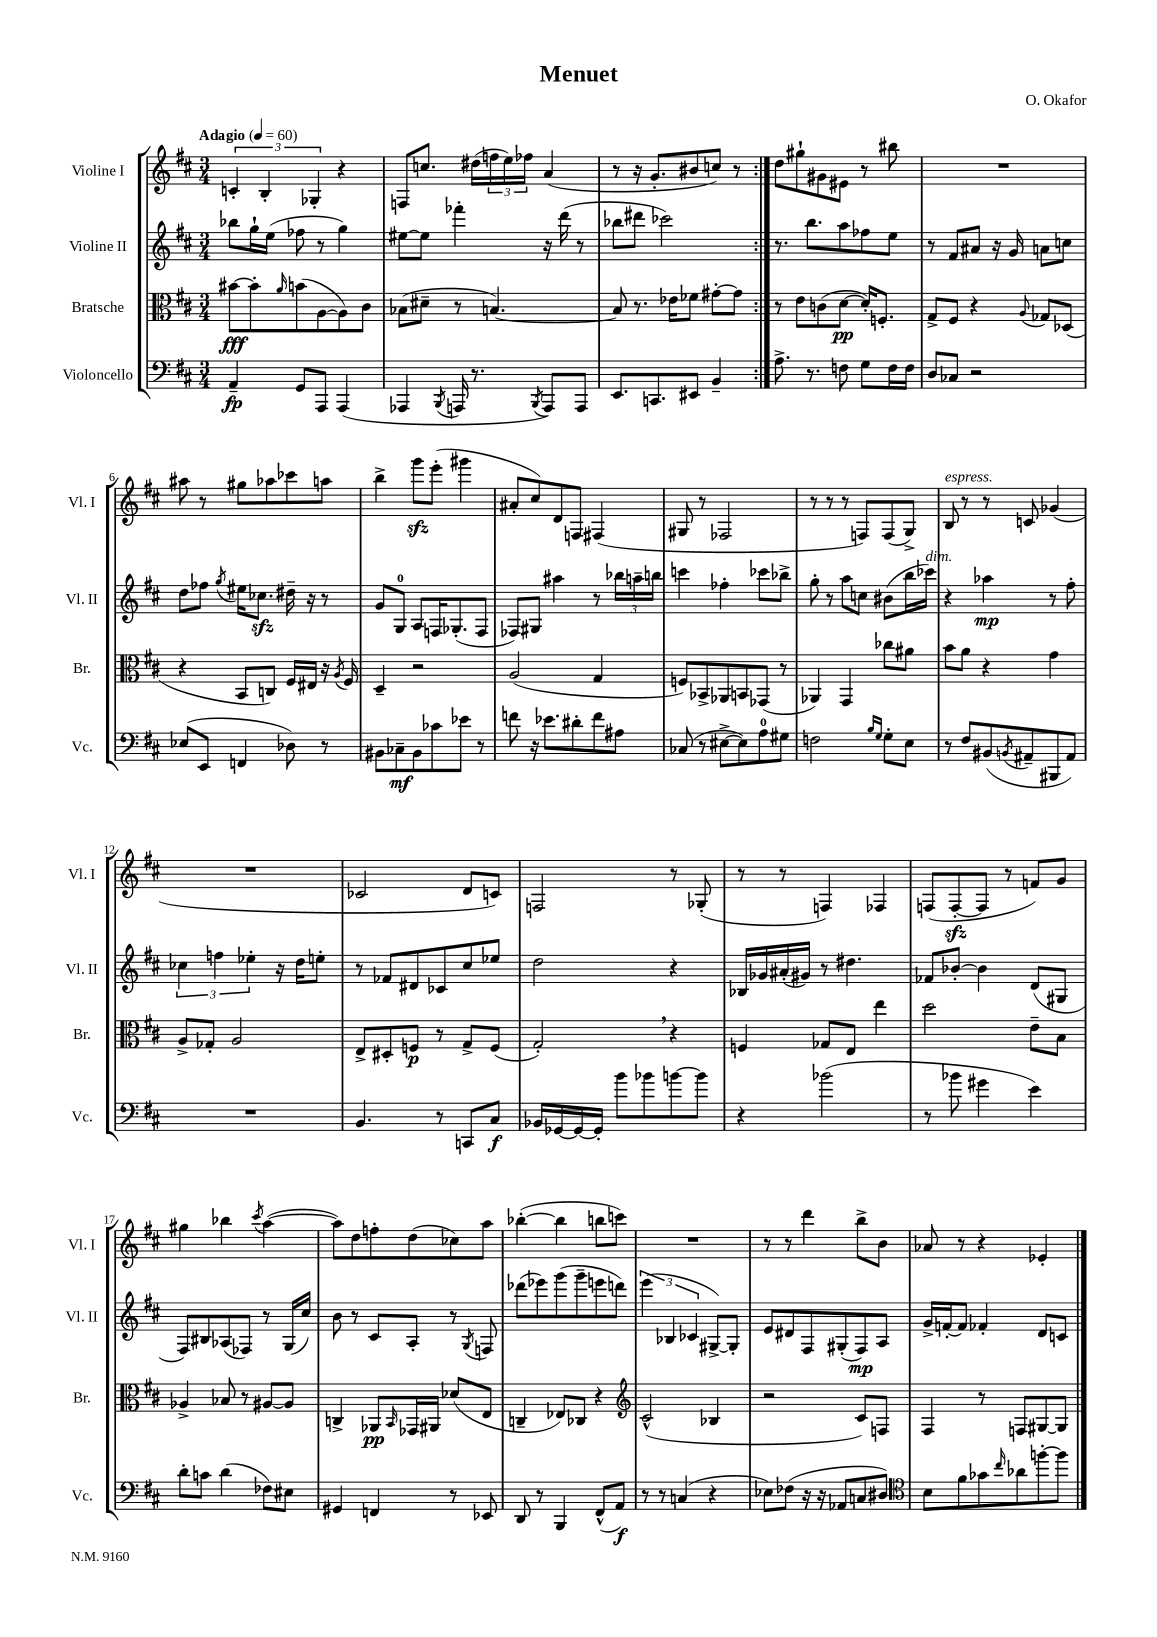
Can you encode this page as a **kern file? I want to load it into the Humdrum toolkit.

**kern	**dynam	**kern	**dynam	**kern	**dynam	**kern
*part4	*part4	*part3	*part3	*part2	*part2	*part1
*staff4	*staff4	*staff3	*staff3	*staff2	*staff2	*staff1
*I"Violoncello	*	*I"Bratsche	*	*I"Violine II	*	*I"Violine I
*I'Vc.	*	*I'Br.	*	*I'Vl. II	*	*I'Vl. I
*clefF4	*	*clefC3	*	*clefG2	*	*clefG2
*k[f#c#]	*	*k[f#c#]	*	*k[f#c#]	*	*k[f#c#]
*M3/4	*	*M3/4	*	*M3/4	*	*M3/4
*MM60	*	*MM60	*	*MM60	*	*MM60
=1	=1	=1	=1	=1	=1	=1
!	!	!	!	!	!	!LO:TX:a:B:t=Adagio
4AA~/	fp	[8b#X\L	fff	8bb-X\L	.	6cn'/
.	.	8b#'\]	.	16gg`\L	.	.
.	.	.	.	.	.	6B'/
.	.	.	.	(16ee\JJ	.	.
.	.	16qqa/	.	.	.	.
8GG/L	.	(8bn\	.	8ff-X\	.	.
.	.	.	.	.	.	6G-X'/
8AAA/J	.	[8A\	.	8r	.	.
(4AAA/	.	8A\])	.	4gg\)	.	4r
.	.	8c#\J	.	.	.	.
=2	=2	=2	=2	=2	=2	=2
4AAA-X/	.	(8B-X\L	.	[8ee#X\L	.	8Fn/L
.	.	8d#X~\J	.	8ee#\J]	.	8.ccn/J
8qBBB/	.	.	.	.	.	.
16AAAn/	.	8r	.	4fff-X'\	.	.
8.r	.	.	.	.	.	(16dd#X\LL
.	.	[4.Bn/)	.	.	.	24ffn\
.	.	.	.	.	.	24ee\)
.	.	.	.	.	.	24ff-X\JJ
8qBBB/	.	.	.	.	.	.
8AAA/L)	.	.	.	16r	.	(4a/
.	.	.	.	(16ddd\	.	.
8AAA/J	.	.	.	8r	.	.
=3	=3	=3	=3	=3	=3	=3
8.EE/L	.	8B/]	.	8bb-X\L	.	8r
.	.	8.r	.	8ddd#X\J	.	16r
8.CCn/	.	.	.	.	.	8.g'/L
.	.	.	.	2ccc-X\)	.	.
.	.	16e-X\KL	.	.	.	.
8EE#X/J	.	8f-X\J	.	.	.	8b#X/
4BB~/	.	[8g#X'\L	.	.	.	8ccn/J)
.	.	8g#\J]	.	.	.	8r
=4:|!	=4:|!	=4:|!	=4:|!	=4:|!	=4:|!	=4:|!
8.A^\	.	8r	.	8.r	.	8dd\L
.	.	8e\L	.	.	.	8gg#X`\
8.r	.	.	.	8.bb\L	.	.
.	.	(8cn\	.	.	.	8g#X\
8Fn\	.	[8d\J	pp	8aa\	.	8e#X\J
8G\L	.	16d'/KL])	.	8ff-X\	.	8r
.	.	8.Fn'/J	.	.	.	.
16F\L	.	.	.	8ee\J	.	8bb#X\
16F\JJ	.	.	.	.	.	.
=5	=5	=5	=5	=5	=5	=5
8D/L	.	8G^/L	.	8r	.	2.r
8C-X/J	.	8F#/J	.	8f#/L	.	.
2r	.	4r	.	8a#X/J	.	.
.	.	.	.	16r	.	.
.	.	.	.	16g/	.	.
.	.	8qqA/	.	.	.	.
.	.	8G-X/L	.	8an\L	.	.
.	.	(8D-X/J	.	8ccn\J	.	.
!!LO:LB:g=z
=6	=6	=6	=6	=6	=6	=6
(8E-X/L	.	4r	.	8dd\L	.	8aa#X\
8EE/J	.	.	.	8ff-X\J	.	8r
.	.	.	.	8qgg/	.	.
4FFn/	.	8BB/L	.	16ee#X\KL	.	8gg#X\L
.	.	.	.	8.cc-Xzz\J	.	.
.	.	8Cn/J)	.	.	.	8aa-X\
8D-X\)	.	16F#/LL	.	16dd#X~\	.	8ccc-X\
.	.	16E#X/JJ	.	16r	.	.
8r	.	16r	.	8r	.	8aan\J
.	.	8qA/	.	.	.	.
.	.	16F#/	.	.	.	.
=7	=7	=7	=7	=7	=7	=7
8BB#X\L	.	4D~/	.	8g/L	.	4bb^\
8C-X~\	mf	.	.	8G/J	.	.
8BB#\	.	2r	.	8A/L	.	8gggzz\L
8c-X\	.	.	.	16Fn/K	.	(8eee'\J
.	.	.	.	(8.G-X'/	.	.
8e-X\J	.	.	.	.	.	4ggg#X\
8r	.	.	.	8F/J	.	.
=8	=8	=8	=8	=8	=8	=8
8fn\	.	(2A/	.	8F-X/L)	.	8a#X'/L
16r	.	.	.	8G#X/J	.	8cc#/)
8.e-X\L	.	.	.	.	.	.
.	.	.	.	4aa#X\	.	8d/
8d#X'\	.	.	.	.	.	8Fn/J
8f\	.	4G/	.	8r	.	(4F#X/
8A#X\J	.	.	.	24bb-X\LL	.	.
.	.	.	.	24aan~\	.	.
.	.	.	.	24bbn\JJ	.	.
=9	=9	=9	=9	=9	=9	=9
(8C-X/	.	8Fn/L)	.	4cccn\	.	8G#X/
8r	.	8BB-X^/	.	.	.	8r
[8E#X^\L	.	8AA-X/	.	4ff-X'\	.	2F-X/
8E#\])	.	8BBn/	.	.	.	.
8A\	.	(8GG-X/J	.	8ccc-X\L	.	.
8G#X\J	.	8r	.	8bb-X^\J	.	.
=10	=10	=10	=10	=10	=10	=10
2Fn\	.	4AA-X/)	.	8gg'\	.	8r
.	.	.	.	8r	.	8r
.	.	4GG/	.	8aa\L	.	8r
.	.	.	.	8ccn\J	.	8Fn/L)
16qqB/LL	.	.	.	.	.	.
16qqG/JJ	.	.	.	.	.	.
8G'\L	.	8cc-X\L	.	(8b#X\L	.	(8F/
8E\J	.	8a#X\J	.	16bb\L	.	8G^/J)
!	!	!	!	!LO:TX:a:i:t=dim.	!	!
.	.	.	.	16ccc-X\JJ)	.	.
=11	=11	=11	=11	=11	=11	=11
!	!	!	!	!	!	!LO:TX:a:i:t=espress.
8r	.	8b\L	.	4r	.	8B/
8F#/L	.	8a\J	.	.	.	8r
(8BB#X/	.	4r	.	4aa-X\	mp	8r
8qBBn/	.	.	.	.	.	.
8AA#X~/	.	.	.	.	.	8cn/
8BBB#X/	.	4g\	.	8r	.	(4g-X/
8AA#/J)	.	.	.	8ff#'\	.	.
!!LO:LB:g=z
=12	=12	=12	=12	=12	=12	=12
2.r	.	8A^/L	.	6cc-X\	.	2.r
.	.	8G-X'/J	.	.	.	.
.	.	.	.	6ffn\	.	.
.	.	2A/	.	.	.	.
.	.	.	.	6ee-X'\	.	.
.	.	.	.	16r	.	.
.	.	.	.	16dd\KL	.	.
.	.	.	.	8een'\J	.	.
=13	=13	=13	=13	=13	=13	=13
4.BB/	.	8E^/L	.	8r	.	2c-X/
.	.	8D#X'/	.	8f-X/L	.	.
.	.	8Fn/J	p	8d#X/	.	.
8r	.	8r	.	8c-X/	.	.
8CCn/L	.	8G^/L	.	8cc#/	.	8d/L
8C#/J	f	(8F/J	.	8ee-X/J	.	8cn/J)
=14	=14	=14	=14	=14	=14	=14
16BB-X/LL	.	2G',/)	.	2dd\	.	2Fn/
[16GG-X/	.	.	.	.	.	.
16GG-/_	.	.	.	.	.	.
16GG-'/JJ]	.	.	.	.	.	.
8b\L	.	.	.	.	.	.
8b-X\	.	.	.	.	.	.
[8bn\	.	4r	.	4r	.	8r
8b\J]	.	.	.	.	.	(8G-X'/
=15	=15	=15	=15	=15	=15	=15
4r	.	4Fn/	.	16B-X/LL	.	8r
.	.	.	.	16g-X/	.	.
.	.	.	.	(16a#X'/	.	8r
.	.	.	.	16g#X/JJ)	.	.
(2b-X\	.	8G-X/L	.	8r	.	4Fn/)
.	.	8E/J	.	4.dd#X\	.	.
.	.	4ee\	.	.	.	4F-X/
=16	=16	=16	=16	=16	=16	=16
8r	.	2dd\	.	8f-X/L	.	(8Fn/L
8b-X\	.	.	.	[8b-X'/J	.	[8Fzz'/
4g#X\	.	.	.	4b-\]	.	8F/J]
.	.	.	.	.	.	8r
4e\)	.	8e~\L	.	(8d/L	.	8fn/L)
.	.	8B\J	.	8G#X/J	.	8g/J
!!LO:LB:g=z
=17	=17	=17	=17	=17	=17	=17
8d'\L	.	4A-X^/	.	8F#/L)	.	4gg#X\
8cn\J	.	.	.	8B#X/	.	.
(4d\	.	8B-X/	.	(8A-X/	.	4bb-X\
.	.	8r	.	8F-X/J)	.	.
.	.	.	.	.	.	8qccc#/
8F-X\L)	.	[8A#X/L	.	8r	.	([4aa\
8E#X\J	.	8A#/J]	.	(16G/LL	.	.
.	.	.	.	16cc#/JJ)	.	.
=18	=18	=18	=18	=18	=18	=18
4GG#X/	.	4Cn^/	.	8b\	.	8aa\L])
.	.	.	.	8r	.	8dd\
4FFn/	.	8AA-X/L	pp	8c#/L	.	8ffn'\
.	.	16qqBB/	.	.	.	.
.	.	16GG-X/L	.	8A'/J	.	(8dd\
.	.	16AA#X/JJ	.	.	.	.
8r	.	(8d-X/L	.	8r	.	8cc-X\)
.	.	.	.	8qG/	.	.
8EE-X/	.	8E/J	.	8Fn/	.	8aa\J
=19	=19	=19	=19	=19	=19	=19
8DD/	.	4Cn~/	.	(8ddd-X\L	.	([4bb-X'\
8r	.	.	.	8eee-X\)	.	.
4BBB/	.	8E-X/L)	.	(8ggg\	.	4bb-\]
.	.	8C-X/J	.	8ggg~\	.	.
(8FF#^^/L	.	4r	.	8eeen\	.	8bbn\L
8AA/J)	f	.	.	8dddn\J)	.	8cccn\J)
=20	=20	=20	=20	=20	=20	=20
*	*	*clefG2	*	*	*	*
8r	.	(2c#^^/	.	(6eee\	.	2.r
8r	.	.	.	.	.	.
.	.	.	.	6B-X/	.	.
(4Cn/	.	.	.	.	.	.
.	.	.	.	6c-X/	.	.
4r	.	4B-X/	.	[8G#X^/L)	.	.
.	.	.	.	8G#'/J]	.	.
=21	=21	=21	=21	=21	=21	=21
8E-X\L)	.	2r	.	8e/L	.	8r
(8F-X\J	.	.	.	8d#X/	.	8r
16r	.	.	.	8F#/	.	4ddd\
16r	.	.	.	.	.	.
8AA-X/L	.	.	.	(8G#X'/	.	.
8Cn/	.	8c#/L)	.	8F#/)	mp	8bb^\L
8D#X/J)	.	8Fn/J	.	8A/J	.	8b\J
=22	=22	=22	=22	=22	=22	=22
*clefC4	*	*	*	*	*	*
8B\L	.	4F#/	.	16g^/LL	.	8a-X/
.	.	.	.	[16fn'/J	.	.
8f#\	.	.	.	8f/J]	.	8r
8g-X\	.	8r	.	4f-X'/	.	4r
16qqcc#/	.	.	.	.	.	.
8a-X\	.	8Fn/L	.	.	.	.
[8ffn'\	.	[8G#X/	.	8d/L	.	4e-X'/
8ff\J]	.	8G#/J]	.	8cn/J	.	.
==	==	==	==	==	==	==
*-	*-	*-	*-	*-	*-	*-
